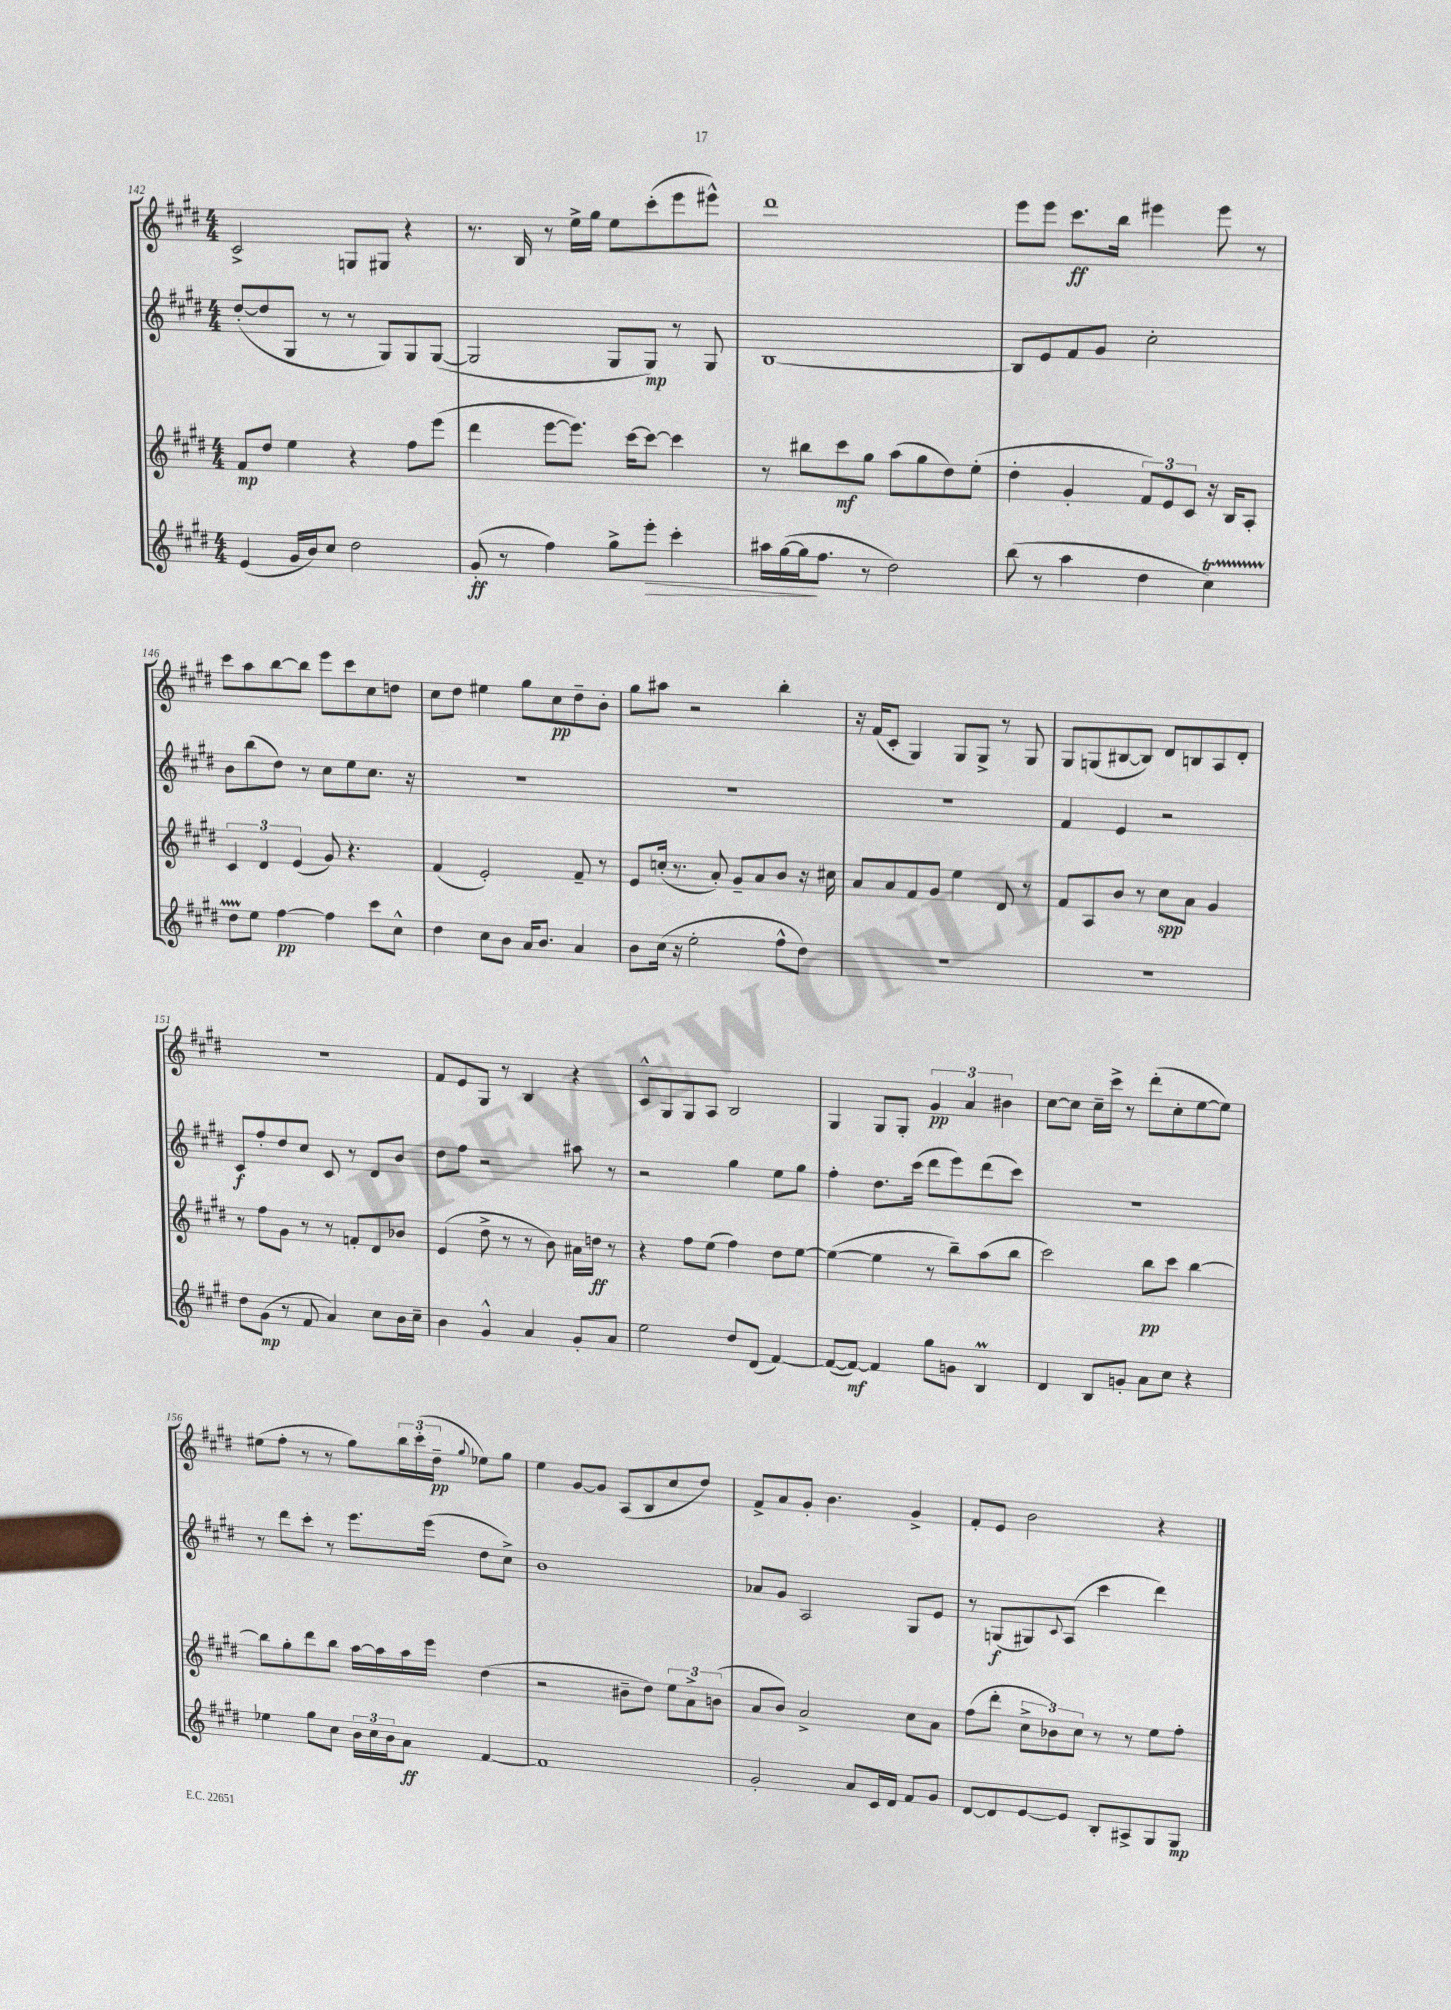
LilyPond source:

<<
\new StaffGroup <<
\new Staff = "s0" {
    \clef treble \key e \major \numericTimeSignature \time 4/4
    cis'2-> g8 gis8 r4 |
    r8. b16 r8 e''16-> gis''16 e''8 cis'''8-.( e'''8 eis'''8-^) |
    dis'''1 |
    e'''8 e'''8 cis'''8.\ff b''16 eis'''4 eis'''8 r8 |
    cis'''8 a''8 b''8~ b''8 e'''8 cis'''8 cis''8 d''8 |
    cis''8 dis''8 eis''4 gis''8 cis''8\pp dis''8-- b'8-. |
    gis''8 ais''8 r2 b''4-. |
    r16 fis'16( cis'8-. gis4) gis8 gis8-> r8 gis8 |
    gis8 g8( bis8~ bis8) dis'8 b8 a8 dis'8-. |
    R1 |
    fis'8 e'8 gis8 r8 b4 r4 |
    cis'8-^ gis8 gis8 a8 b2 |
    gis4 gis8 gis8-. \tuplet 3/2 { gis'4\pp a'4 bis'4 } |
    cis''8~ cis''8 cis''16-- cis'''16-> r8 dis'''8-.( cis''8-. e''8~ e''8) |
    eis''8( fis''8-. r8 r8 gis''8) \tuplet 3/2 { b''16 cis'''16-.( dis''16--\pp } \appoggiatura { gis''8 } ees''8) gis''8 |
    e''4 gis'8~ gis'8 a8( b8 cis''8 dis''8) |
    fis'8-> a'8 gis'8-. b'4. gis'4-> |
    fis'8-. e'8 b'2 r4 \bar "|." |
}
\new Staff = "s1" {
    \clef treble \key e \major \numericTimeSignature \time 4/4
    dis''8~-.( dis''8 gis8 r8 r8 gis8) gis8 gis8~( |
    gis2 gis8 gis8\mp) r8 gis8 |
    b1~ |
    b8 e'8 fis'8 gis'8 cis''2-. |
    b'8 b''8( dis''8) r8 cis''8 e''8 cis''8. r16 |
    R1 |
    R1 |
    R1 |
    fis'4 e'4 r2 |
    cis'8\f fis''8-. dis''8 cis''8 cis'8 r8 dis'8 b'8 |
    dis''8 fis''8 r2 ais''8 r8 |
    r2 gis''4 e''8 gis''8 |
    fis''4-. dis''8. cis'''16( dis'''8 e'''8) dis'''8( cis'''8) |
    R1 |
    r8 dis'''8 cis'''8-. r8 e'''8. e'''16( dis''8 cis''8->) |
    b'1 |
    aes'8 gis'8 a2 gis8 e'8 |
    r8 g8\f( gis8) \appoggiatura { cis'8 } a8( cis'''4 dis'''4) \bar "|." |
}
\new Staff = "s2" {
    \clef treble \key e \major \numericTimeSignature \time 4/4
    fis'8\mp dis''8 e''4 r4 fis''8 e'''8( |
    dis'''4 e'''8~ e'''8.) cis'''16~ cis'''8~ cis'''4 |
    r8 bis''8 cis'''8\mf gis''8 a''8( gis''8 dis''8) e''8-.( |
    dis''4-. gis'4-. \tuplet 3/2 { fis'8) e'8 cis'8 } r16 b16 a8-. |
    \tuplet 3/2 { cis'4 dis'4 e'4( } gis'8) r4. |
    fis'4( e'2-.) fis'8-- r8 |
    e'8 c''16-.( r8. a'8-.) gis'8-- a'8 b'8 r16 cis''16 |
    a'8 a'8 fis'8 gis'8 e''4 dis'8 r8 |
    fis'8 a8 b'8 r8 cis''8\spp a'8 gis'4 |
    r8 fis''8 gis'8 r8 r8 f'8-. dis'8 bes'8 |
    e'4( dis''8-> r8 r8 b'8) ais'16 d''16\ff r8 |
    r4 fis''8 e''8( fis''4) dis''8 e''8~ |
    e''4~( e''4 r8 b''8--) a''8( b''8 |
    cis'''2) b''8\pp cis'''8 b''4~ |
    b''8 gis''8-. dis'''8 b''8 a''16~ a''16 a''16 e'''16 dis''4( |
    r2 bis'8-- dis''8) \tuplet 3/2 { e''8 a'8-> b'8( } |
    a'8 b'8) a'2-> cis''8 a'8 |
    fis''8( dis'''8-. \tuplet 3/2 { cis''8-> bes'8) cis''8 } r8 r8 e''8 fis''8-. \bar "|." |
}
\new Staff = "s3" {
    \clef treble \key e \major \numericTimeSignature \time 4/4
    e'4( gis'16 b'16) cis''8 dis''2 |
    gis'8-.\ff( r8 fis''4) gis''8-> e'''8-.\> cis'''4-. |
    ais''16 gis''16~( gis''16\! fis''8. r8 dis''2) |
    b''8( r8 a''4 dis''4 cis''4\startTrillSpan) |
    dis''8 e''8\stopTrillSpan fis''4~\pp fis''4 cis'''8 cis''8-^ |
    dis''4 cis''8 b'8 a'16 b'8. a'4 |
    b'8 cis''16( r16 e''2-. fis''8-^ dis''8) |
    R1 |
    R1 |
    dis''8 gis'8\mp( r8 fis'8 a'4) cis''8 b'16 cis''16-- |
    b'4 gis'4-^ a'4 gis'8-. a'8 |
    e''2 dis''8 dis'8( fis'4~) |
    fis'8~( fis'8~\mf) fis'4 gis''8 g'8 b4\prall |
    dis'4 b8 g'8-. a'8 cis''8 r4 |
    ees''4 gis''8 cis''8 \tuplet 3/2 { b'16 cis''16 b'16 } a'8\ff fis'4~ |
    fis'1 |
    gis'2-. a'8 cis'16 dis'16 fis'8 gis'8 |
    dis'8~ dis'8 e'8~ e'8 b8-. ais8-> gis8 gis8\mp \bar "|." |
}
>>
>>
\layout { \context { \Score currentBarNumber = #142 } }
